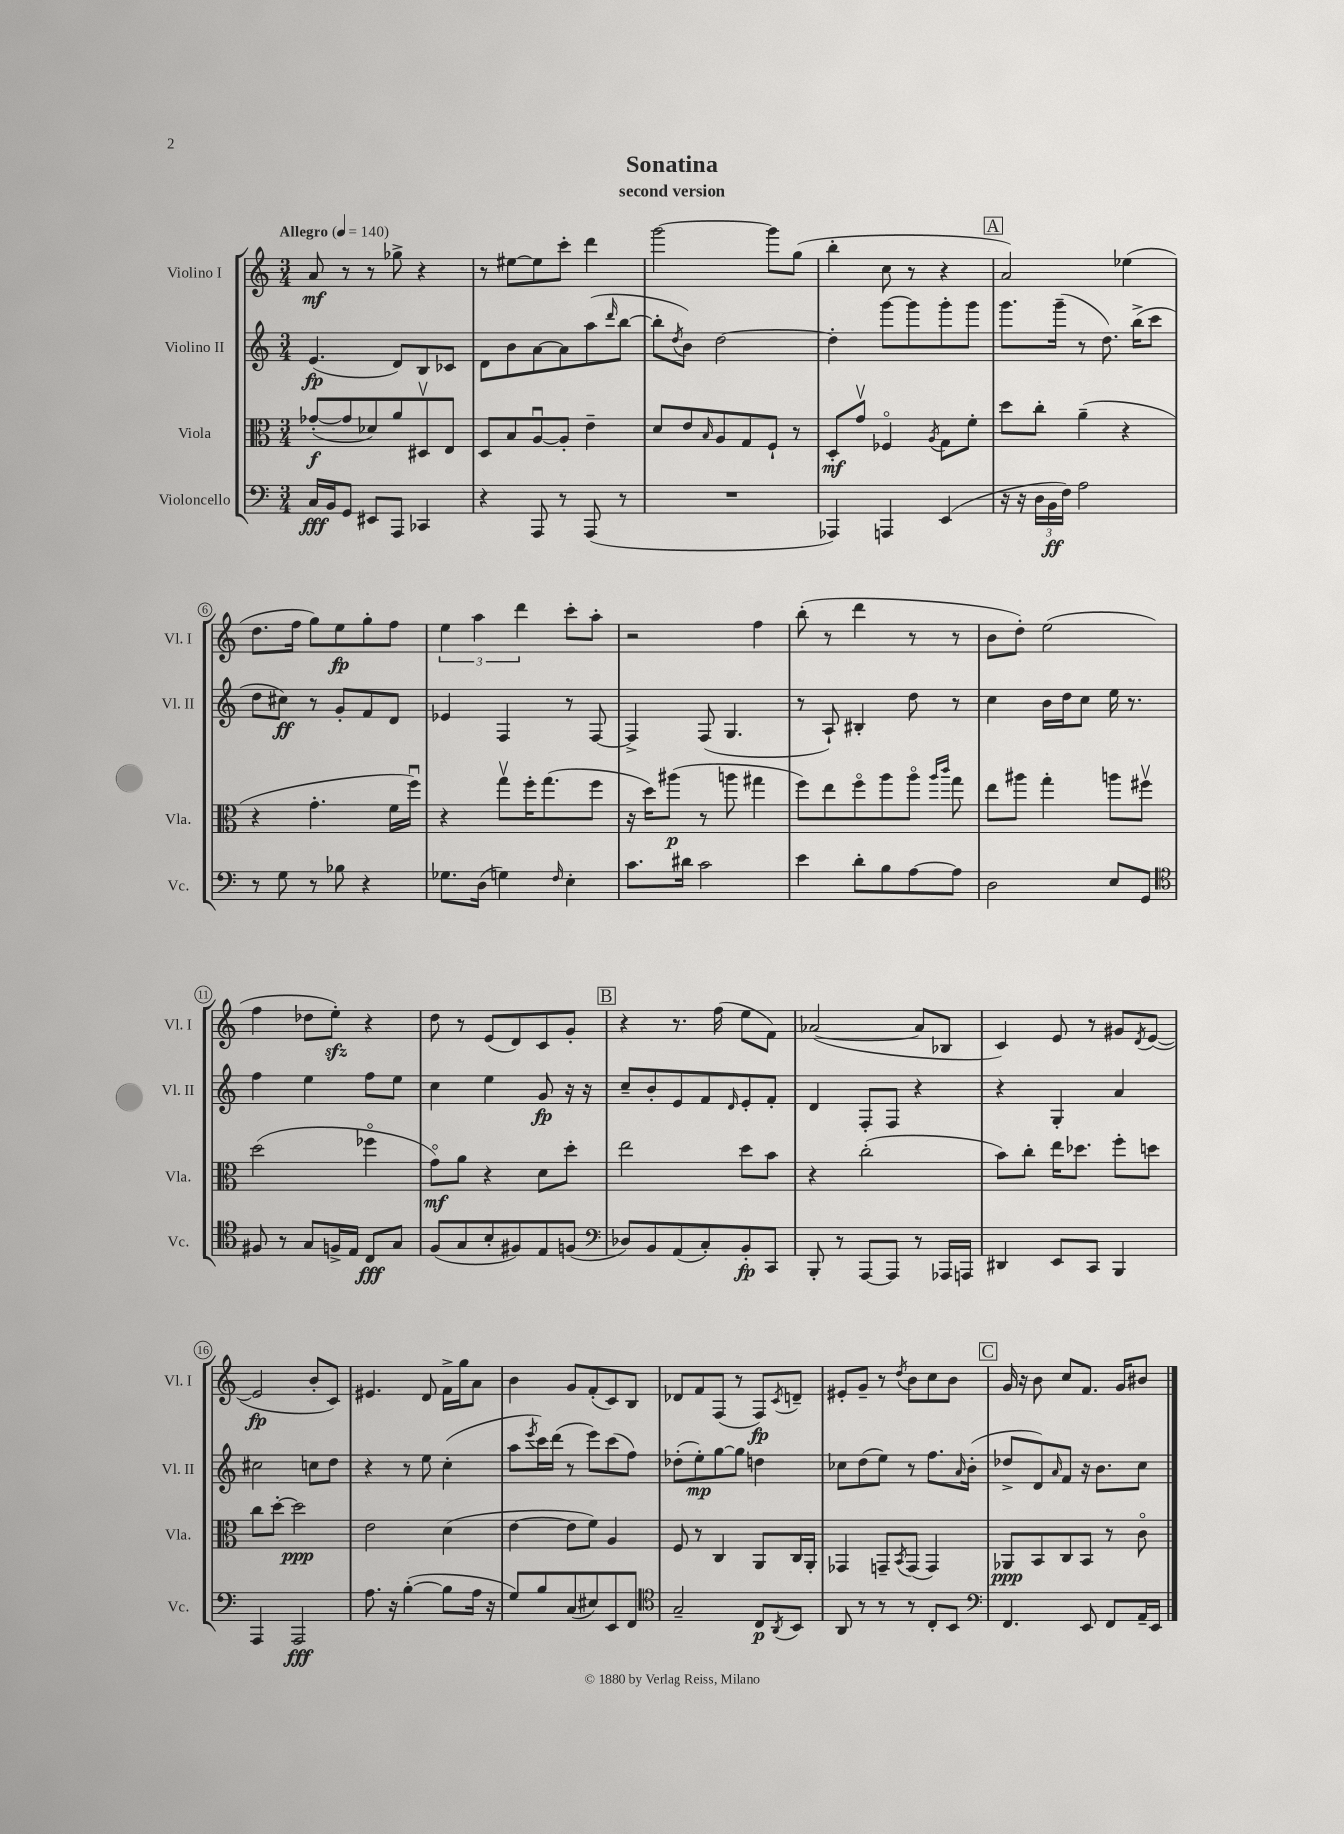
\header { title = "Sonatina" subtitle = "second version" }
<<
\new StaffGroup <<
\new Staff = "s0" \with { instrumentName = "Violino I" shortInstrumentName = "Vl. I" } {
    \clef treble \key c \major \numericTimeSignature \time 3/4 \tempo "Allegro" 4 = 140
    a'8\mf r8 r8 ges''8-> r4 |
    r8 eis''8~ eis''8 c'''8-. d'''4 |
    g'''2~ g'''8 g''8( |
    b''4-. c''8 r8 r4 |
    \mark \markup { \box "A" } a'2) ees''4( |
    d''8. f''16 g''8) e''8\fp g''8-. f''8 |
    \tuplet 3/2 { e''4 a''4 d'''4 } c'''8-. a''8-. |
    r2 f''4 |
    b''8-.( r8 d'''4 r8 r8 |
    b'8 d''8-.) e''2( |
    f''4 des''8 e''8-.\sfz) r4 |
    d''8 r8 e'8( d'8) c'8 g'8-. |
    \mark \markup { \box "B" } r4 r8. f''16( e''8 f'8) |
    aes'2~( aes'8 bes8 |
    c'4) e'8 r8 gis'8 \acciaccatura { d'8 } e'8~( |
    e'2\fp b'8-. c'8) |
    eis'4. d'8 f'16-> g''16 a'8 |
    b'4 g'8 f'8-.( c'8) b8 |
    des'8 f'8 f8( r8 f8\fp) \acciaccatura { c'8 } d'8-- |
    eis'8-. g'8-- r8 \acciaccatura { d''8 } b'8 c''8 b'8 |
    \mark \markup { \box "C" } g'16 r16 b'8 c''8 f'8. g'16 bis'8 \bar "|." |
}
\new Staff = "s1" \with { instrumentName = "Violino II" shortInstrumentName = "Vl. II" } {
    \clef treble \key c \major \numericTimeSignature \time 3/4
    e'4.\fp( d'8) b8 ces'8 |
    d'8 b'8 a'8~ a'8 a''8( \grace { d'''16 } b''8~ |
    b''8-. \acciaccatura { d''8 } b'8) d''2~ |
    d''4-. g'''8~ g'''8 g'''8-. g'''8 |
    \mark \markup { \box "A" } g'''8. g'''16--( r8 d''8.) b''16->( c'''8 |
    d''8 cis''8\ff) r8 g'8-. f'8 d'8 |
    ees'4 f4 r8 f8~ |
    f4-> f8( g4. |
    r8 a8-!) bis4-. d''8 r8 |
    c''4 b'16 d''16 c''8 e''16 r8. |
    f''4 e''4 f''8 e''8 |
    c''4 e''4 g'8\fp r16 r16 |
    \mark \markup { \box "B" } c''8-- b'8-. e'8 f'8 \grace { d'16 } e'8-. f'8-. |
    d'4 f8-. f8 r4 |
    r4 g4-. a'4 |
    cis''2 c''8 d''8 |
    r4 r8 e''8 c''4-.( |
    a''8 \acciaccatura { e'''8 } c'''16) d'''16( r8 e'''8) c'''8( f''8) |
    des''8-.( e''8-.\mp) g''8~ g''8 d''4 |
    ces''8 d''8( e''8) r8 f''8. \grace { a'16 } b'16-.( |
    \mark \markup { \box "C" } des''8-> d'8) \grace { a'16 } f'8 r16 b'8. c''8 \bar "|." |
}
\new Staff = "s2" \with { instrumentName = "Viola" shortInstrumentName = "Vla." } {
    \clef alto \key c \major \numericTimeSignature \time 3/4
    ges'8~-.\f( ges'8 des'8) a'8 dis8\upbow e8 |
    d8 b8 a8~\downbow a8-. e'4-- |
    d'8 e'8 \grace { b16 } a8 g8 f8-! r8 |
    d8-.\mf g'8\upbow fes4\flageolet \acciaccatura { a8 } g8 f'8-. |
    \mark \markup { \box "A" } d''8 c''8-. a'4--( r4 |
    r4 g'4.-. f'16 f''16\downbow) |
    r4 g''8\upbow f''16-. g''8.( f''8 |
    r16 d''16) ais''8\p( r8 a''8 gis''4 |
    f''8) e''8 f''8\flageolet a''8 a''8\flageolet \grace { a''16 c'''16 } g''8 |
    e''8 ais''8 g''4-. a''8 fis''8\upbow |
    d''2( fes''4\flageolet |
    g'8\flageolet\mf) a'8 r4 d'8 d''8-. |
    \mark \markup { \box "B" } e''2 d''8 b'8 |
    r4 c''2-.( |
    b'8) c''8-. e''16 des''8. f''8-. d''8 |
    c''8 d''8~-. d''2\ppp |
    e'2 d'4( |
    e'4~ e'8 f'8) a4 |
    f8 r8 c4 a,8 c16 a,16-. |
    ges,4 g,8-- \acciaccatura { b,8 } g,8( g,4) |
    \mark \markup { \box "C" } aes,8\ppp b,8 c8 b,8 r8 c'8\flageolet \bar "|." |
}
\new Staff = "s3" \with { instrumentName = "Violoncello" shortInstrumentName = "Vc." } {
    \clef bass \key c \major \numericTimeSignature \time 3/4
    c16\fff b,16 g,8 eis,8 a,,8 ces,4 |
    r4 a,,8 r8 a,,8( r8 |
    R2. |
    aes,,4) a,,4 e,4( |
    \mark \markup { \box "A" } r16 r16 \tuplet 3/2 { d16 b,16\ff f16) } a2 |
    r8 g8 r8 bes8 r4 |
    ges8. d16( g4) \grace { f16 } e4-. |
    c'8. dis'16 c'2 |
    e'4 d'8-. b8 a8~ a8 |
    d2 e8 g,8 |
    \clef tenor fis8 r8 g8 f16-> e16 c8\fff g8 |
    f8( g8 b8-. fis8) e8 f8( |
    \mark \markup { \box "B" } \clef bass des8) b,8 a,8( c8-.) b,8-.\fp c,8 |
    b,,8-. r8 a,,8~ a,,8 r8 aes,,16 a,,16 |
    dis,4 e,8 c,8 b,,4 |
    a,,4 a,,2\fff |
    a8. r16 b4~-.( b8 a16 r16 |
    g8) b8 c8( eis8) e,8 f,8 |
    \clef tenor g2-- c8\p \acciaccatura { a,8 } b,8 |
    a,8 r8 r8 r8 c8-. b,8 |
    \mark \markup { \box "C" } \clef bass f,4. e,8 f,8 a,16-- e,16 \bar "|." |
}
>>
>>
\layout { \context { \Score \override BarNumber.stencil = #(make-stencil-circler 0.1 0.3 ly:text-interface::print) } }
